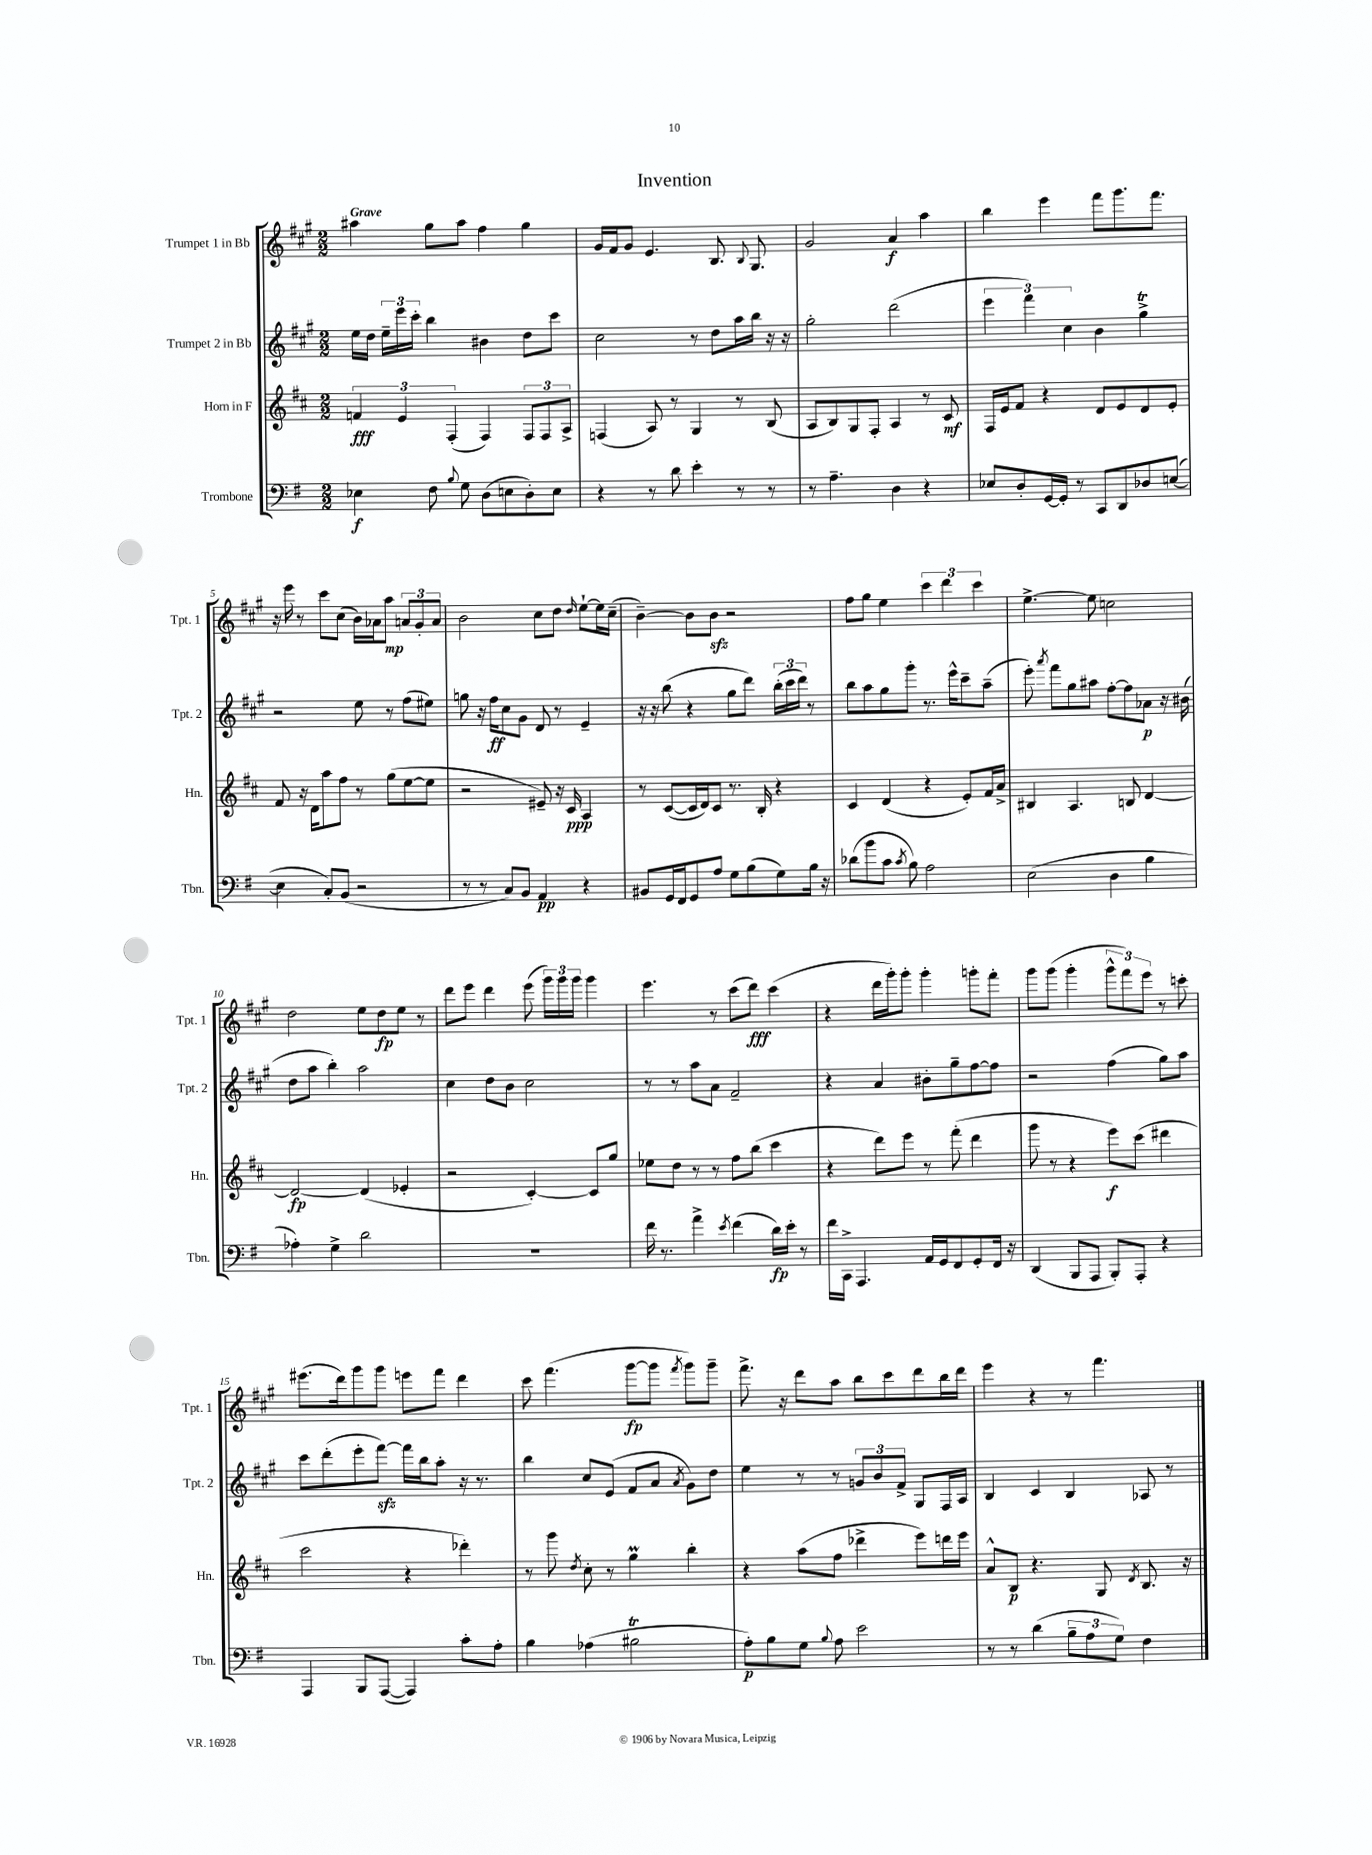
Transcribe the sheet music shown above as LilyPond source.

\header { title = "Invention" }
<<
\new StaffGroup <<
\new Staff = "s0" \with { instrumentName = "Trumpet 1 in Bb" shortInstrumentName = "Tpt. 1" } {
    \clef treble \key a \major \numericTimeSignature \time 2/2 \tempo "Grave"
    \autoBeamOff ais''4 gis''8[ ais''8] fis''4 gis''4 |
    gis'16[ fis'16 gis'8] e'4. b8. \appoggiatura { b8 } gis8. |
    gis'2 a'4\f a''4 |
    b''4 e'''4 fis'''8[ gis'''8. fis'''8.] |
    r16 e'''16 r8 cis'''8[ cis''8]( b'16[) aes'16 a''8]\mp \tuplet 3/2 { a'8[ gis'8-. a'8] } |
    b'2 cis''8[ d''8] \grace { d''16 } e''8[~-! e''16 cis''16]--( |
    b'4~--) b'8[ b'8]\sfz r2 |
    fis''8[ gis''8] e''4 \tuplet 3/2 { cis'''4 d'''4 cis'''4 } |
    e''4.~-> e''8 c''2 |
    d''2 e''8[ d''8\fp e''8] r8 |
    d'''8[ e'''8] d'''4 e'''8( \tuplet 3/2 { gis'''16[) gis'''16 gis'''16] } gis'''4 |
    e'''4. r8 cis'''8[( d'''8]\fff) cis'''4( |
    r4 d'''16[ gis'''16-.) gis'''8]-. gis'''4-. g'''8[-. fis'''8]-. |
    gis'''8[ gis'''8]( gis'''4-. \tuplet 3/2 { gis'''8[-^ fis'''8) e'''8] } r8 c'''8-. |
    eis'''8.[( d'''16) gis'''8 gis'''8] e'''8[ fis'''8] d'''4 |
    cis'''8 fis'''4.( gis'''8[~\fp gis'''8] \acciaccatura { fis'''8 } gis'''8[) gis'''8]-- |
    fis'''8.-> r16 d'''8[ a''8] b''8[ cis'''8 d'''8 b''16 d'''16] |
    e'''4 r4 r8 fis'''4. \bar "|." |
}
\new Staff = "s1" \with { instrumentName = "Trumpet 2 in Bb" shortInstrumentName = "Tpt. 2" } {
    \clef treble \key a \major \numericTimeSignature \time 2/2
    \autoBeamOff e''16[ d''16] \tuplet 3/2 { e''16[-- e'''16 cis'''16]-. } b''4 bis'4 d''8[ cis'''8] |
    cis''2 r8 d''8[ a''16 b''16] r16 r16 |
    gis''2-. d'''2( |
    \tuplet 3/2 { e'''4 fis'''4) cis''4 } b'4 gis''4->\trill |
    r2 e''8 r8 fis''8[( eis''8]) |
    g''8 r16 fis''16[\ff cis''8 gis'8] d'8 r8 e'4-- |
    r16 r16 b''8( r4 gis''8[ d'''8]) \tuplet 3/2 { b''16[-.( cis'''16 d'''16]) } r8 |
    b''8[ a''8 gis''8 gis'''8]-. r8. e'''16[-^ cis'''8-- a''8]--( |
    e'''8-.) \acciaccatura { a'''8 } fis'''8[ gis''8 ais''8] fis''8[~-. fis''8 aes'8]\p r16 bis'16( |
    d''8[ a''8] b''4-.) a''2 |
    cis''4 d''8[ b'8] cis''2 |
    r8 r8 a''8[ a'8] fis'2-- |
    r4 a'4 bis'8[-. gis''8-- fis''8~ fis''8] |
    r2 fis''4( gis''8[) a''8] |
    cis'''8[ d'''8-.( e'''8-. fis'''8]~\sfz) fis'''16[ b''16 a''8]-. r16 r8. |
    b''4 cis''8[ e'8]( fis'8[ a'8] \acciaccatura { a'8 } gis'8[) d''8] |
    e''4 r8 r8 \tuplet 3/2 { g'8[ b'8 fis'8]-> } gis8[ fis16 a16] |
    b4 cis'4 b4 aes8 r8 \bar "|." |
}
\new Staff = "s2" \with { instrumentName = "Horn in F" shortInstrumentName = "Hn." } {
    \clef treble \key d \major \numericTimeSignature \time 2/2
    \autoBeamOff \tuplet 3/2 { f'4\fff e'4 fis4-.( } fis4) \tuplet 3/2 { fis8[ fis8 a8]-> } |
    f4( a8) r8 g4 r8 b8( |
    a8[ b8) g8 fis8]-. a4 r8 cis'8\mf |
    fis16[ e'16 fis'8] r4 d'8[ e'8 d'8 e'8]-. |
    fis'8 r16 d'16[ a''8 fis''8] r8 g''8[( e''8~ e''8] |
    r2 eis'8--) r16 cis'16\ppp a4 |
    r8 cis'8[~( cis'16 d'16) cis'8] r8. b16-. r4 |
    cis'4 d'4( r4 e'8[-.) fis'16 a'16]-> |
    bis4 a4. b8 d'4~ |
    d'2~\fp d'4( ees'4-. |
    r2 cis'4~-.) cis'8[ g''8] |
    ees''8[ d''8] r8 r8 fis''8[ b''8]( cis'''4 |
    r4 d'''8[) e'''8] r8 fis'''8-.( d'''4 |
    g'''8 r8 r4 e'''8[\f) cis'''8]( dis'''4 |
    cis'''2 r4 des'''4-.) |
    r8 g'''8 \acciaccatura { d''8 } cis''8-. r8 g''4\prall b''4-. |
    r4 a''8[( fis''8] des'''4-> e'''8[) d'''16 e'''16] |
    a'8[-^ b8]\p r4. g8 \acciaccatura { d'8 } b8. r16 \bar "|." |
}
\new Staff = "s3" \with { instrumentName = "Trombone" shortInstrumentName = "Tbn." } {
    \clef bass \key g \major \numericTimeSignature \time 2/2
    \autoBeamOff ees4\f fis8 \appoggiatura { b8 } g8 d8[( e8 d8-.) e8] |
    r4 r8 d'8 e'4-. r8 r8 |
    r8 a4.-- d4 r4 |
    ees8[ d8-. g,16~ g,16]-. r8 c,8[ d,8 des8 e8]~( |
    e4 c8[-.) b,8]( r2 |
    r8 r8 c8[) b,8] a,4\pp r4 |
    bis,8[ g,16 fis,16 g,8 a8] g8[ b8( g8) b16] r16 |
    des'8[( b'8 c'8] \acciaccatura { c'8 } b8) a2 |
    e2( d4 b4 |
    aes4-.) g4-> d'2 |
    R1 |
    fis'16 r8. a'4-> \acciaccatura { e'8 } fis'4( d'16[\fp) e'16]-. r8 |
    fis'16[ c,16]-> a,,4. a,16[ g,16 fis,8 g,8-. fis,16] r16 |
    d,4( b,,8[ a,,8] b,,8[-.) a,,8]-. r4 |
    a,,4 b,,8[ a,,8]~( a,,4) c'8[-. a8]-. |
    b4 aes4( bis2\trill |
    a8[-.\p) b8 g8] \appoggiatura { b8 } a8 e'2 |
    r8 r8 d'4( \tuplet 3/2 { b8[-- a8 g8]) } fis4 \bar "|." |
}
>>
>>
